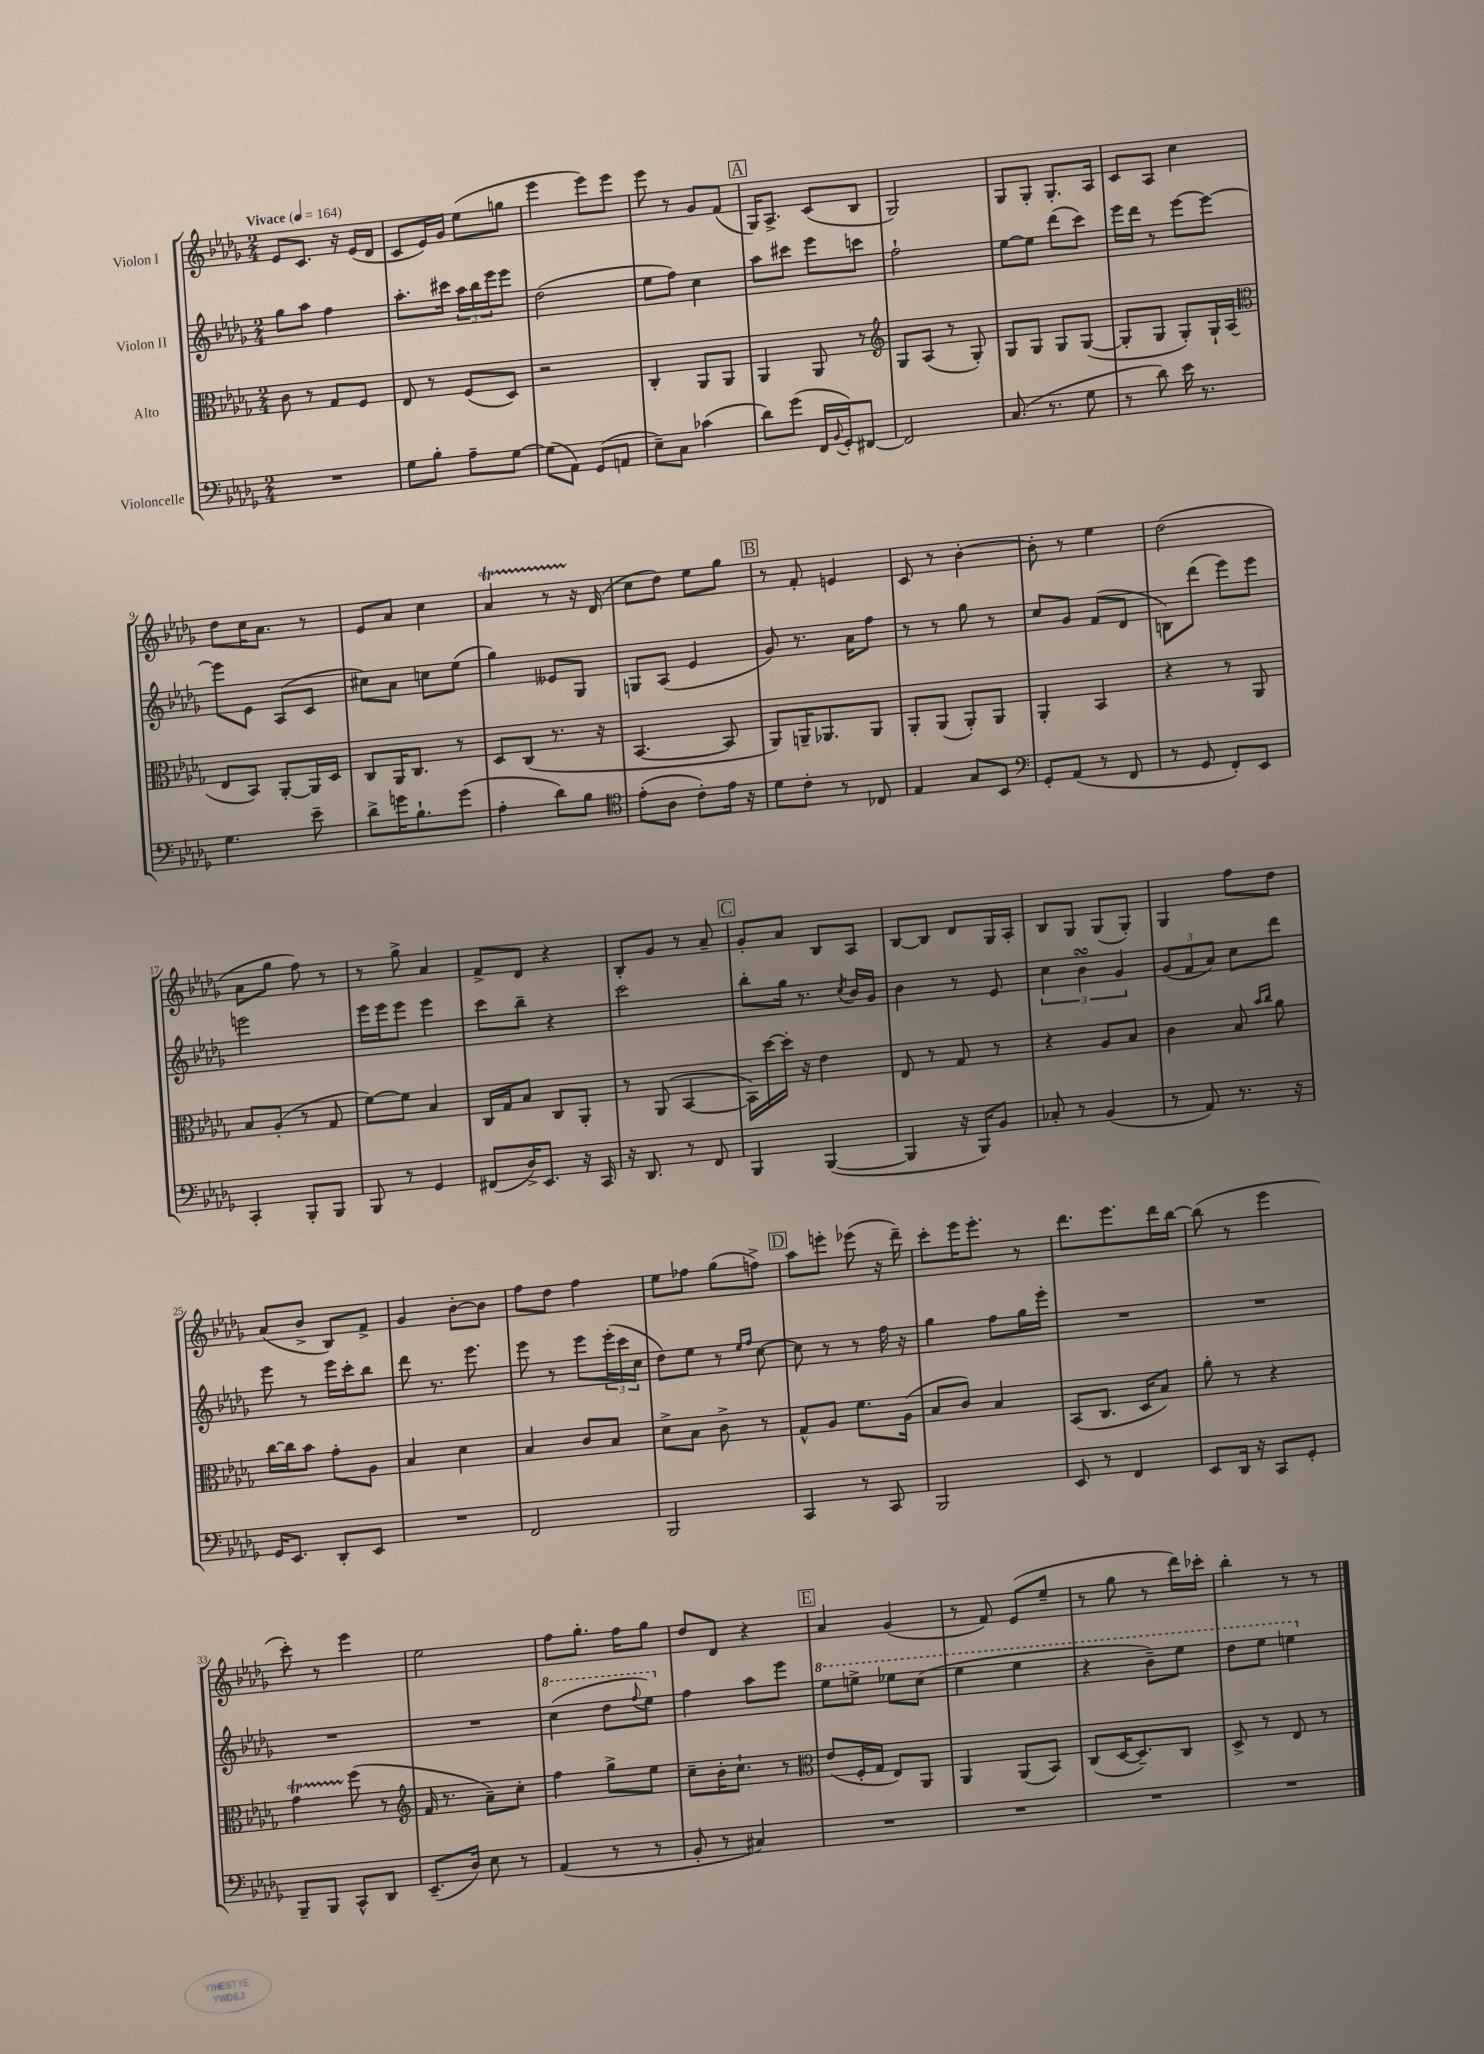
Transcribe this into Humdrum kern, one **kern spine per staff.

**kern	**kern	**kern	**kern
*part4	*part3	*part2	*part1
*staff4	*staff3	*staff2	*staff1
*I"Violoncelle	*I"Alto	*I"Violon II	*I"Violon I
*clefF4	*clefC3	*clefG2	*clefG2
*k[b-e-a-d-g-]	*k[b-e-a-d-g-]	*k[b-e-a-d-g-]	*k[b-e-a-d-g-]
*M2/4	*M2/4	*M2/4	*M2/4
*MM164	*MM164	*MM164	*MM164
=1	=1	=1	=1
!	!	!	!LO:TX:a:B:t=Vivace
2r	8c\	8gg-\L	8e-/L
.	8r	8aa-\J	8.c/J
.	8G-/L	4ff\	.
.	.	.	16r
.	8F/J	.	(16e-/LL
.	.	.	16d-/JJ
=2	=2	=2	=2
8G-\L	8E-/	8.aa-'\L	8c/L
8B-'\J	8r	.	16e-/L)
.	.	16ccc#X\Jk	16g-/JJ
8A-~\L	(8F/L	24aa-\LL	(8ee-\L
.	.	24bb-\	.
.	.	24eee-\J	.
[8G-\J	8D-/J)	8eee-\J	8ggn\J
=3	=3	=3	=3
(8G-\L]	2r	(2dd-\	4eee-\
8AA-\J)	.	.	.
(8GG-/L	.	.	8eee-\L)
8AAn/J	.	.	8eee-\J
=4	=4	=4	=4
8E-~\L)	4C'/	8ee-\L	8eee-\
8C\J	.	8ff\J)	8r
(4c-X\	8AA-/L	4cc\	8g-/L
.	8AA-/J	.	(8f/J
!!LO:REH:place=s1:t=A
=5	=5	=5	=5
8d-\L)	4AA-/	8aa-\L	16G-/KL)
.	.	.	8.A-^/J
(8g-\J	.	8ccc#X\J	.
16FF/LL	8AA-/	8eee-\L	(8c/L
8qqBB-/	.	.	.
16GG-'/J)	.	.	.
[8FF#X/J	8r	8cccn\J	8B-/J
=6	=6	=6	=6
*	*clefG2	*	*
2FF#/]	8G-/L	2ff`\	2G-/)
.	(8A-/J	.	.
.	8r	.	.
.	8G-'/)	.	.
=7	=7	=7	=7
(8.C/	8G-/L	[8ee-\L	8G-/L
.	8G-/J	8ee-\J]	8G-'/J
8.r	.	.	.
.	8G-/L	(8ddd-\L	8.G-'/L
8G-\	([8G-/J	8ccc\J)	.
.	.	.	16A-/Jk
=8	=8	=8	=8
8r	8G-'/L]	16eee-\LL	8c/L
.	.	16ddd-\JJ	.
8d-\)	8G-/J	8r	8A-/J
16e-\	8G-'/L)	[8eee-\L	4cc\
8.r	.	.	.
.	16G-`/L	8eee-\J_	.
.	(16A-/JJ	.	.
!!LO:LB:g=z
=9	=9	=9	=9
*	*clefC3	*	*
4.G-\	8E-/L	8eee-\L]	8dd-\L
.	8BB-/J)	8e-\J	16cc\K
.	.	.	8.a-\J
.	[8AA-'/L	(8A-/L	.
8e-~\	16AA-/L]	8c/J	8r
.	16D-/JJ	.	.
=10	=10	=10	=10
8d-^\L	8C/L	8cc#X\L)	8e-/L
16gn\K	16AA-/K	8a-\J	8a-/J
8.B-`\	8.C/J	.	.
.	.	8ccn\L	4cc\
(8g\J	8r	(8ee-\J	.
=11	=11	=11	=11
4A-'\	8D-/L	4gg-\)	4a-T/
.	(8C/J	.	.
8d-\L)	8.r	8e--X/L	8r
8B-\J	.	8G-/J	16r
.	16r	.	(16d-/
=12	=12	=12	=12
*clefC4	*	*	*
(8e-'\L	[4.BB-/	8Gn/L	8cc\L
8A-\J	.	(8A-/J	8dd-\J)
8c'\L)	.	4e-/	8ee-\L
16e-\Jk	8BB-/]	.	8gg-\J
16r	.	.	.
!!LO:REH:place=s1:t=B
=13	=13	=13	=13
8d-\L	8AA-/L)	8g-/)	8r
8c'\J	16AAn~/K	8.r	8f'/
.	8.AA-X/	.	.
8r	.	.	4en/
.	.	16a-\KL	.
8C-X/	8AA-/J	8ff\J	.
=14	=14	=14	=14
4E-/	8AA-'/L	8r	8c/
.	(8AA-/J	8r	8r
8G-/L	8AA-'/L)	8gg-\	[4b-'\
8BB-/J	8AA-/J	8r	.
=15	=15	=15	=15
*clefF4	*	*	*
8GG-'/L	4AA-'/	8cc/L	8b-'\]
(8AA-/J	.	8g-/J	8r
8r	4BB-/	(8f/L	4ee-\
8FF/	.	8d-/J	.
=16	=16	=16	=16
8r	4r	8Bn\L)	(2dd-\
8GG-/	.	(8ddd-\J	.
8FF'/L)	8r	8eee-\L)	.
8EE-/J	8AA-/	8eee-\J	.
!!LO:LB:g=z
=17	=17	=17	=17
4CC'/	8B-/L	2eeen\	8a-\L
.	(8A-'/J	.	8gg-\J
8BBB-'/L	8r	.	8ff\)
8BBB-/J	8G-/	.	8r
=18	=18	=18	=18
8BBB-/	[8f\L)	16eee-\LL	8r
.	.	16eee-\J	.
8r	8f\J]	8eee-\J	8gg-^\
4GG-/	4B-/	4eee-\	4a-/
=19	=19	=19	=19
(8FF#X/L	16C/LL	8ccc\L	8f^/L
.	16G-/J	.	.
16D-^/K)	8B-/J	8bb-~\J	8d-/J
8.EE-/J	.	.	.
.	8C/L	4r	4r
16r	8AA-'/J	.	.
16CC/	.	.	.
=20	=20	=20	=20
16r	8r	2ccc\	8B-'/L
8.DD-/	.	.	.
.	(8AA-/	.	8g-/J
8r	[4BB-/	.	8r
8FF/	.	.	8a-~/
!!LO:REH:place=s1:t=C
=21	=21	=21	=21
4BBB-/	16BB-\LL])	8bb-'\L	8g-'/L
.	[16dd-\	.	.
.	16dd-'\JJ]	16gg-\Jk	8a-/J
.	16r	8.r	.
([4BBB-/	4e-\	.	8B-/L
.	.	8qcc/	.
.	.	16b-/LL	8A-/J
.	.	16g-/JJ	.
=22	=22	=22	=22
4BBB-/]	8E-/	4b-\	[8B-/L
.	8r	.	8B-/J]
16r	8G-/	8r	8d-/L
16BBB-/KL)	.	.	.
8BB-/J	8r	8e-/	16G-/L
.	.	.	16A-'/JJ
=23	=23	=23	=23
8C-X'/	4r	6cc\	8B-/L
8r	.	.	8G-/J
.	.	6b-sSSS\	.
(4BB-/	8A-/L	.	(8G-/L
.	.	6g-/	.
.	8B-/J	.	8G-'/J)
=24	=24	=24	=24
8r	4c\	(12g-/L	4G-/
.	.	12f/	.
8AA-/)	.	.	.
.	.	12a-/J)	.
8.r	8B-/	8cc\L	8ff\L
.	16qqb-/LL	.	.
.	16qqcc/JJ	.	.
.	8a-\	8ddd-\J	8dd-\J
16r	.	.	.
!!LO:LB:g=z
=25	=25	=25	=25
16GG-/KL	[16cc\LL	8eee-\	(8a-/L
8.EE-/J	16cc\J]	.	.
.	8b-\J	8r	8b-^/J
8DD-'/L	8g-'\L	16eee-\LL	8B-/L)
.	.	16ccc'\J	.
8EE-/J	8A-\J	8bb-\J	8f^/J
=26	=26	=26	=26
2r	4B-/	8ddd-\	4g-/
.	.	8.r	.
.	4d-\	.	[8b-'\L
.	.	8.eee-\	.
.	.	.	8b-\J]
=27	=27	=27	=27
2FF/	4B-/	8eee-\	8ff\L
.	.	8r	8dd-\J
.	8c/L	8eee-\L	4ff\
.	8B-/J	(24eee-'\L	.
.	.	24ccc\	.
.	.	24cc\JJ	.
=28	=28	=28	=28
2BBB-/	8d-^\L	8dd-\L)	8ee-\L
.	8B-\J	8ee-\J	8ff-X\J
.	8c^\	8r	(8gg-\L
.	.	16qqee-/LL	.
.	.	16qqff/JJ	.
.	8r	[8cc\	8ffn^\J)
!!LO:REH:place=s1:t=D
=29	=29	=29	=29
4CC/	8G-^^/L	8cc\]	8aa-\L
.	8A-/J	8r	8eeen'\J
8r	8.f\L	8r	(8eee-X\
8CC/	.	16ff\	16r
.	(16A-\Jk	16r	16ddd-~\)
=30	=30	=30	=30
2BBB-/	8B-/L	4gg-\	8ccc'\L
.	8c/J)	.	16eee-\K
.	.	.	8.eee-'\J
.	4B-/	8ff\L	.
.	.	16gg-\L	8r
.	.	16eee-'\JJ	.
=31	=31	=31	=31
8EE-/	(8BB-/L	2r	8.ddd-\L
8r	8.C/J	.	.
.	.	.	8.eee-\
4FF/	.	.	.
.	16D-/KL	.	.
.	8B-/J)	.	16ddd-\L
.	.	.	[16bb-\JJ
=32	=32	=32	=32
8EE-/L	8a-'\	2r	(8bb-\]
16DD-/Jk	8r	.	8r
16r	.	.	.
8CC/L	4r	.	4eee-\
8GG-'/J	.	.	.
!!LO:LB:g=z
=33	=33	=33	=33
8BBB-~/L	4g-T\	2r	8ccc'\)
8BBB-/J	.	.	8r
8CC^^/L	(8ff\	.	4eee-\
8DD-/J	8r	.	.
=34	=34	=34	=34
*	*clefG2	*	*
(8.EE-~/L	16f/	2r	2ee-\
.	8.r	.	.
16D-/Jk)	.	.	.
8E-\	8a-~\L)	.	.
8r	8cc'\J	.	.
=35	=35	=35	=35
*	*	*8va	*
(4AA-/	4ff\	(4ccc\	8ff\L
.	.	.	8.gg-'\J
8r	8gg-^\L	8ddd-\L	.
.	.	.	16ff\KL
.	.	8qqfff/	.
8r	8ee-\J	8eee-\J)	8gg-\J
=36	=36	=36	=36
*	*	*X8va	*
8BB-'/	8cc~\L	4ff\	8dd-/L
8r	16b-'\K	.	8d-/J
.	8.cc`\J	.	.
4C#X/)	.	8aa-\L	4r
.	8r	8eee-\J	.
!!LO:REH:place=s1:t=E
=37	=37	=37	=37
*	*clefC3	*	*
*	*	*8va	*
2r	(8e-/L	8eee-\L	4a-/
.	16F'/L	8eeen^\J	.
.	16G-/JJ	.	.
.	8E-/L)	8eee-X\L	(4g-/
.	8AA-/J	(8ccc\J	.
=38	=38	=38	=38
2r	4AA-/	4eee-\	8r
.	.	.	8f/)
.	(8AA-/L	4eee-\	(8e-/L
.	8BB-/J)	.	8ee-~/J
=39	=39	=39	=39
2r	(8C/L	4r	8r
.	[16D-/K	.	8gg-\
.	8.D-~/])	.	.
.	.	8bb-~\L)	8r
.	8C/J	8eee-\J	16ddd-\LL)
.	.	.	16ccc-X'\JJ
=40	=40	=40	=40
2r	8D-^/	8ddd-\L	4bb-'\
.	8r	8eee-\J	.
.	8E-/	4eeen\	8r
.	8r	.	8r
*	*	*X8va	*
==	==	==	==
*-	*-	*-	*-
